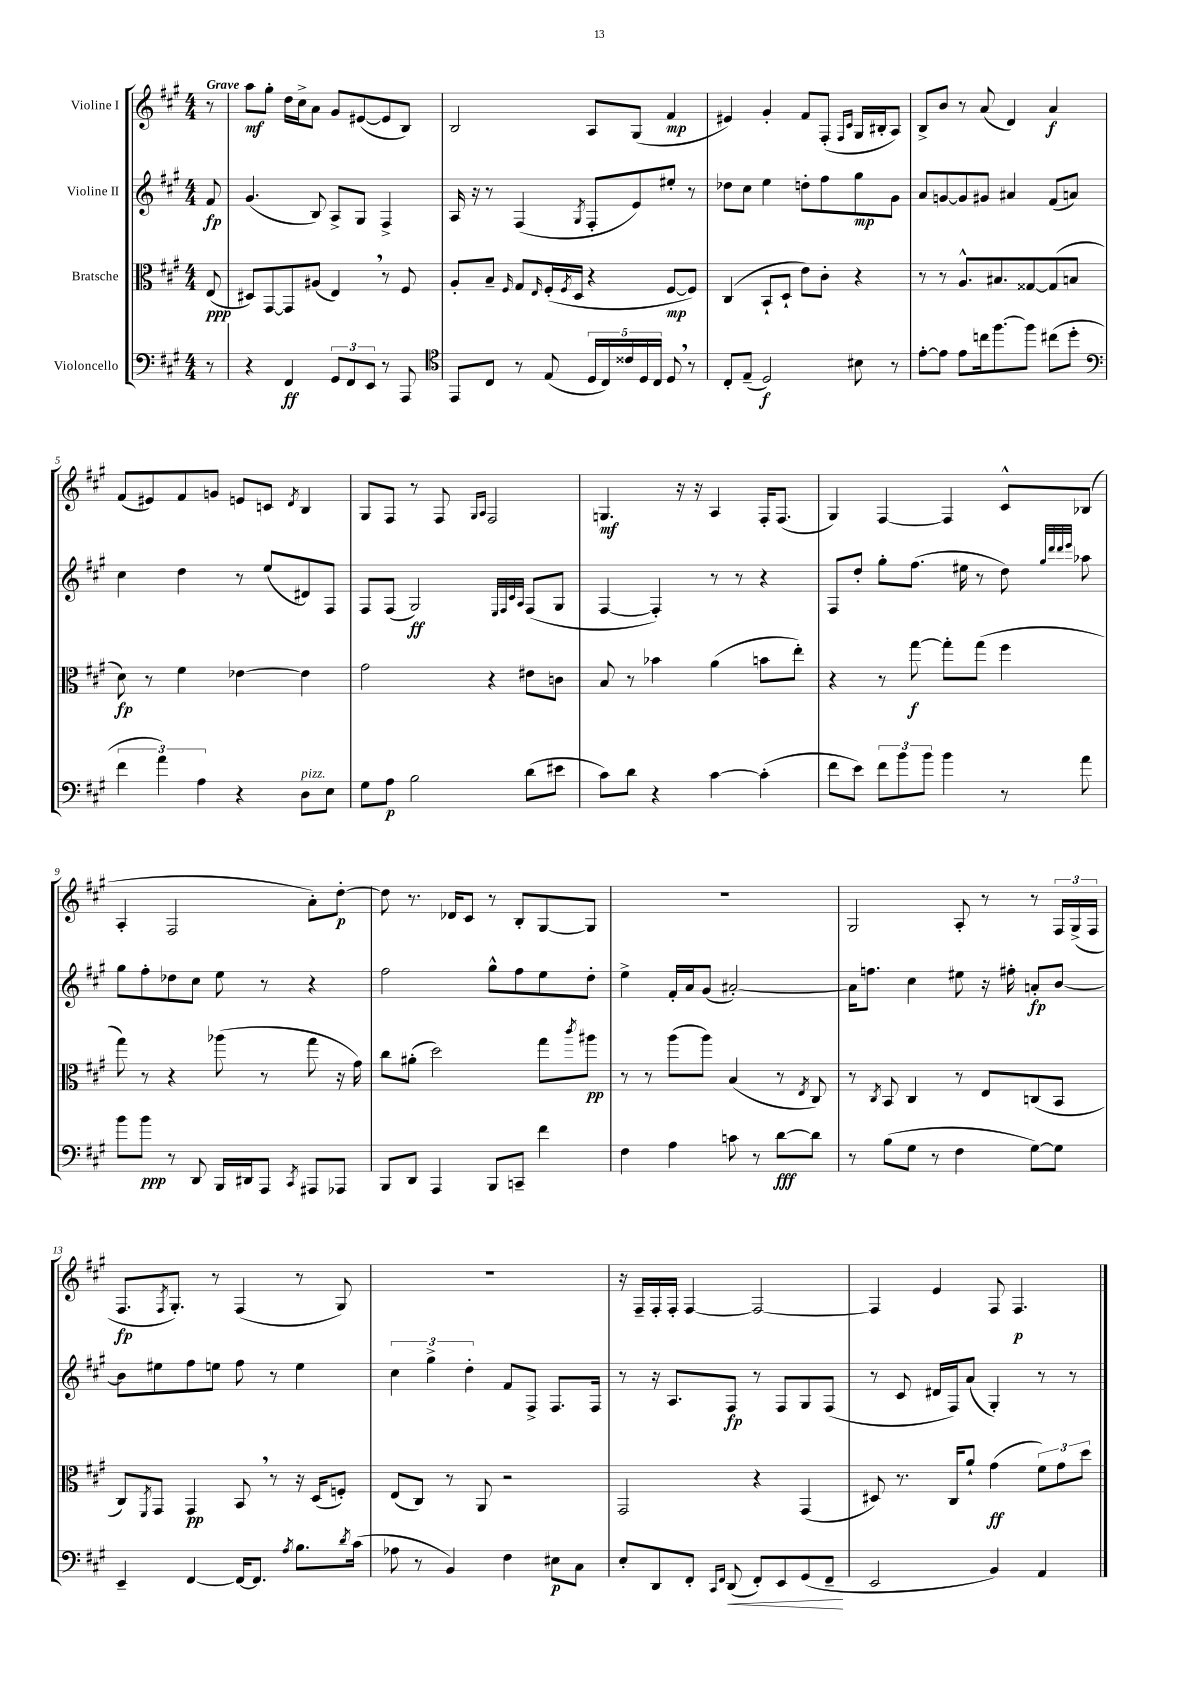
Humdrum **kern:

**kern	**kern	**kern	**kern
*staff4	*staff3	*staff2	*staff1
*clefF4	*clefC3	*clefG2	*clefG2
*k[f#c#g#]	*k[f#c#g#]	*k[f#c#g#]	*k[f#c#g#]
*M4/4	*M4/4	*M4/4	*M4/4
8r	(8E	8f#	8r
=	=	=	=
4r	8D#)	(4.g#	8aa
.	[8GG#	.	8gg#'
4FF#	8GG#]	.	16dd
.	.	.	16cc#^
.	(8A#	8B)	8a
12GG#	4E)	8A^	8g#
12FF#	.	.	.
.	.	8G#	([8e#
12EE	.	.	.
8r	8r	4F#^	8e#]
8AAA	8F#	.	8B)
=	=	=	=
*clefC4	*	*	*
8EE	8A'	16A	2B
.	.	16r	.
8C#	8B~	8r	.
.	16qqF#	.	.
8r	8G#	(4F#	.
.	16qqE	.	.
(8E	(16F#'	.	.
.	8qF#	.	.
.	16D	.	.
.	.	8qG#	.
20D	4r	8F#'	8A
20C#)	.	.	.
20c##	.	.	.
.	.	8e)	(8G#
20D	.	.	.
20C#	.	.	.
8D	[8F#	8ee#'	4f#
8r	8F#])	8r	.
=	=	=	=
8C#'	(4C#	8dd-	4e#)
(8E~	.	8cc#	.
2D)	8BB`	4ee	4g#'
.	8D`	.	.
.	8e)	8dd'	8f#
.	8c#'	8ff#	(8F#'
.	.	.	16qqF#
.	.	.	16qqc#
8B#	4r	8gg#	16G#
.	.	.	16B#'
8r	.	8g#	8A)
=	=	=	=
[8e'	8r	8a	8B^
8e]	8r	[8g	8b
8e	8.A^^	8g]	8r
16cc	.	8g#	(8a
[8.ff#	8.B#	.	.
.	.	4a#	4d)
8ff#]	[8G##	.	.
(8cc#	(8G##]	(8f#	4a
8dd'	8B	8a)	.
=	=	=	=
*clefF4	*	*	*
6f#	8d)	4cc#	(8f#
.	8r	.	8e#)
6a)	.	.	.
.	4f#	4dd	8f#
6A	.	.	.
.	.	.	8g
4r	[4e-	8r	8e
.	.	(8ee	8c
.	.	.	8qd
8D	4e-]	8d#)	4B
8E	.	8F#	.
=	=	=	=
8G#	2g#	8F#	8G#
8A	.	(8F#	8F#
2B	.	2G#)	8r
.	.	.	8F#
.	.	.	16qqG#
.	.	.	16qqA
.	4r	.	2F#
.	.	32qqE	.
.	.	32qqF#	.
.	.	32qqc#	.
.	.	32qqA	.
(8d	8e#	(8F#	.
8e#	8c	8G#	.
=	=	=	=
8c#)	8B	[4F#	4.G
8d	8r	.	.
4r	4b-	4F#'])	.
.	.	.	16r
.	.	.	16r
[4c#	(4a	8r	4A
.	.	8r	.
(4c#']	8b	4r	16F#'
.	.	.	(8.F#
.	8ee')	.	.
=	=	=	=
8f#	4r	8F#	4G#)
8e)	.	8dd'	.
12f#	8r	8gg#'	[4F#
12b	.	.	.
.	[8gg#	(8.ff#	.
12b	.	.	.
4b	8gg#']	.	4F#]
.	.	16ee#	.
.	(8gg#	8r	.
8r	4ff#	8dd)	8c#^^
.	.	32qqgg#	.
.	.	32qqddd	.
.	.	32qqddd	.
.	.	32qqeee	.
8a	.	8aa-	(8B-
=	=	=	=
8b	8gg#)	8gg#	4A'
8b	8r	8ff#'	.
8r	4r	8dd-	2F#
8DD	.	8cc#	.
16BBB	(8aa-	8ee	.
16DD#	.	.	.
8AAA	8r	8r	.
8qCC#	.	.	.
8AAA#	8gg#	4r	8a')
8AAA-	16r	.	[8dd'
.	16g#)	.	.
=	=	=	=
8BBB	8cc#	2ff#	8dd]
8DD	(8a#'	.	8.r
4AAA	2dd)	.	.
.	.	.	16d-
.	.	.	8c#
8BBB	.	8gg#^^	8r
8CC~	.	8ff#	8B'
4f#	8gg#	8ee	[8G#
.	8qccc#	.	.
.	8aa#	8dd'	8G#]
=	=	=	=
4F#	8r	4ee^	1r
.	8r	.	.
4A	(8aa	16f#'	.
.	.	16a	.
.	8aa)	(8g#	.
8c	(4B	[2a#')	.
8r	.	.	.
[8d	8r	.	.
.	8qE	.	.
8d]	8C#)	.	.
=	=	=	=
8r	8r	16a#]	2G#
.	.	8.ff	.
.	8qC#	.	.
(8B	8BB	.	.
8G#	4C#	4cc#	.
8r	.	.	.
4F#	8r	8ee#	8A'
.	8E	16r	8r
.	.	16ff#'	.
[8G#)	(8C	8a'	8r
8G#]	8BB	[8b	24F#
.	.	.	(24G#^
.	.	.	24F#
=	=	=	=
4EE~	8C#)	8b]	8.F#
.	8qFF#	.	.
.	8GG#	8ee#	.
.	.	.	8qF#
.	.	.	8.G#')
[4FF#	4GG#	8ff#	.
.	.	8ee	8r
16FF#_	8BB	8ff#	(4F#
8.FF#]	.	.	.
.	8r	8r	.
8qA	.	.	.
8.B	16r	4ee	8r
.	(16D	.	.
.	8F')	.	8G#)
8qd	.	.	.
(16c#	.	.	.
=	=	=	=
8A-	(8E	6cc#	1r
8r	8C#)	.	.
.	.	6gg#^	.
4BB)	8r	.	.
.	.	6dd'	.
.	8AA	.	.
4F#	2r	8f#	.
.	.	8F#^	.
8E#	.	8.F#	.
8C#	.	.	.
.	.	16F#	.
=	=	=	=
8E'	2GG#	8r	16r
.	.	.	16F#~
8DD	.	16r	16F#'
.	.	8.A	16F#'
8FF#'	.	.	[4F#
16qqCC#	.	.	.
16qqFF#	.	.	.
(8DD	.	8F#	.
8FF#')	4r	8r	2F#_
8EE	.	8F#	.
(8GG#	(4GG#	8G#	.
8FF#~	.	(8F#	.
=	=	=	=
2EE	8D#)	8r	4F#]
.	8.r	8c#	.
.	.	16d#	4e
.	16C#	16F#)	.
.	8a`	(8a	.
4BB)	(4g#	4G#')	8F#
.	.	.	4.F#
4AA	12f#)	8r	.
.	12g#	.	.
.	.	8r	.
.	12dd	.	.
==	==	==	==
*-	*-	*-	*-
